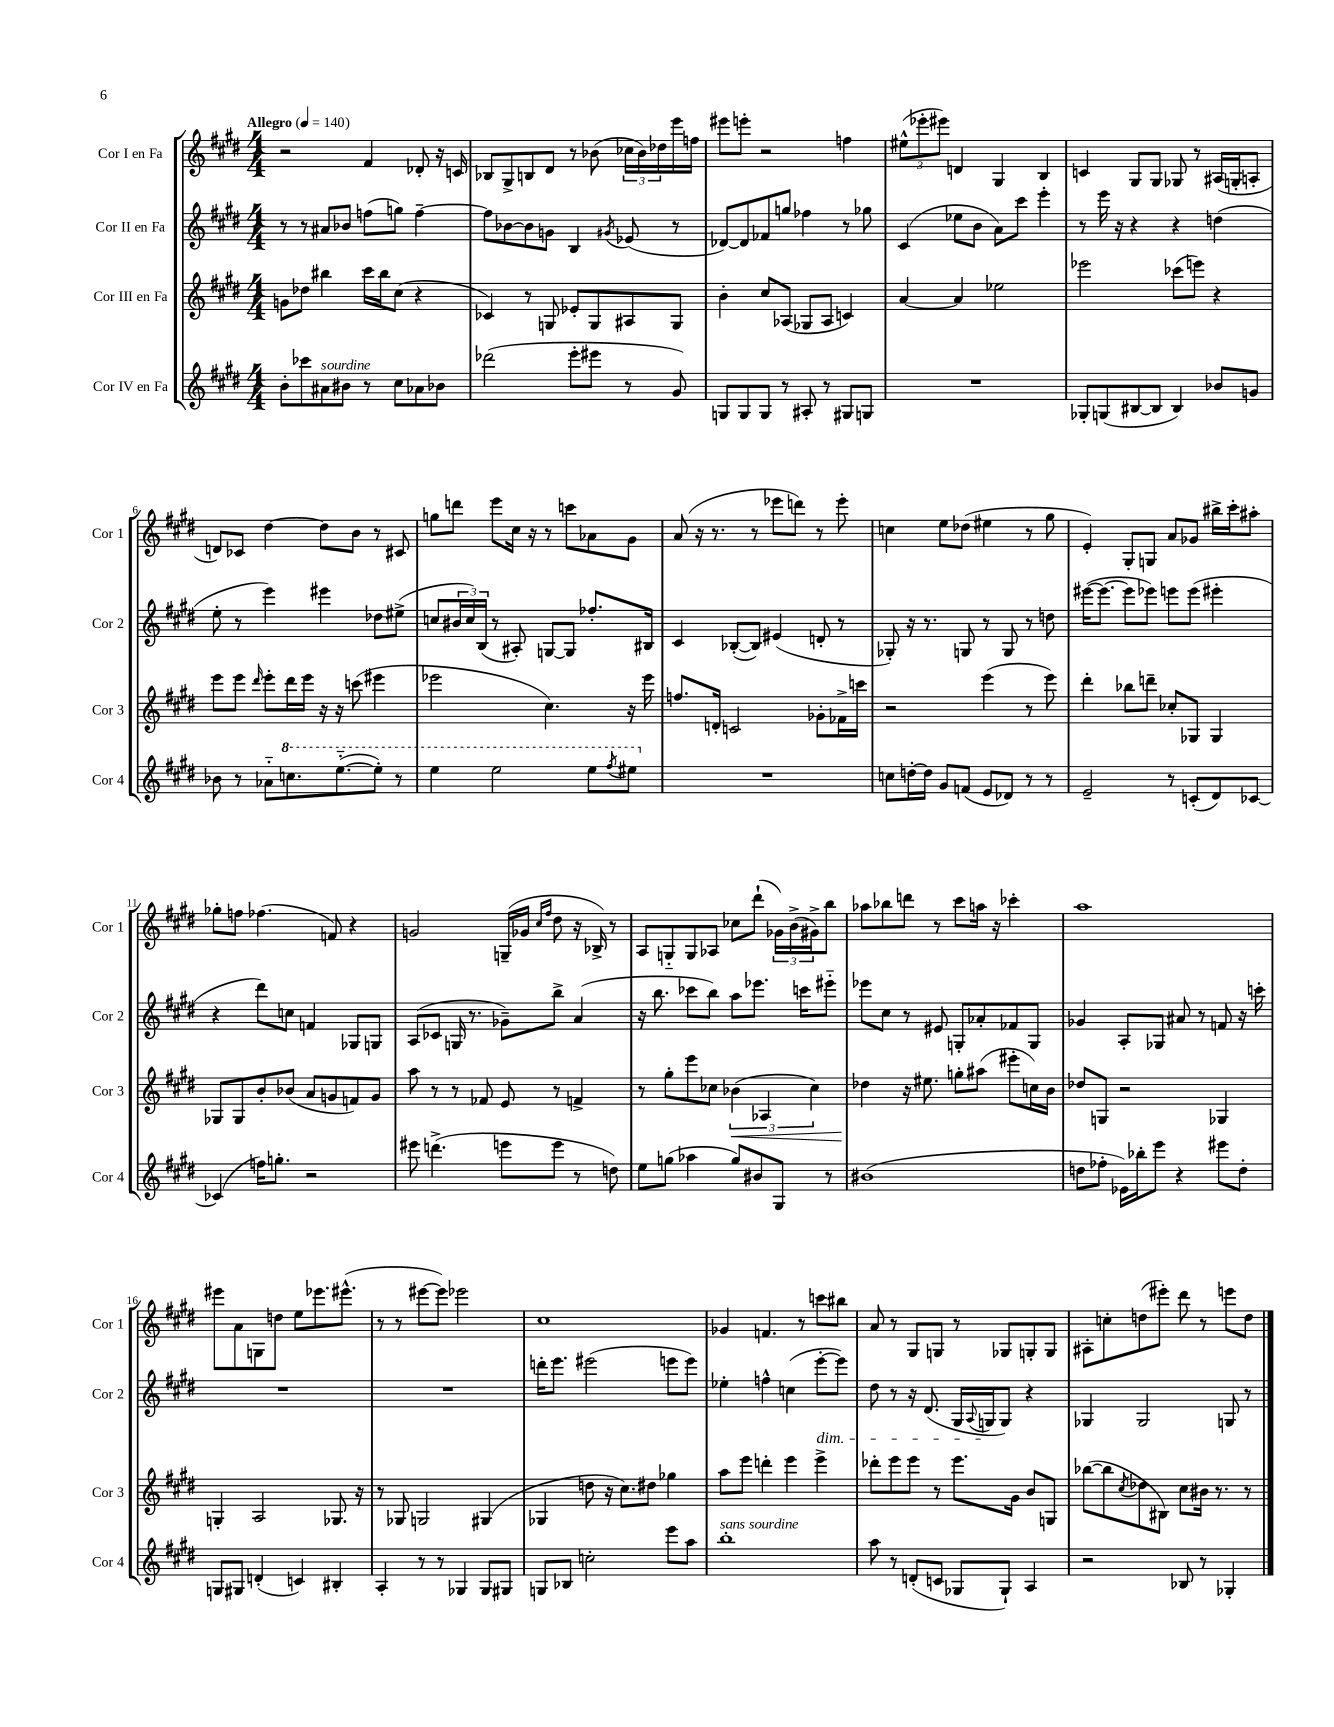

**kern	**kern	**kern	**kern
*staff4	*staff3	*staff2	*staff1
*clefG2	*clefG2	*clefG2	*clefG2
*k[f#c#g#d#]	*k[f#c#g#d#]	*k[f#c#g#d#]	*k[f#c#g#d#]
*M4/4	*M4/4	*M4/4	*M4/4
*MM140	*MM140	*MM140	*MM140
8b'\L	8g\L	8r	2r
8ccc-\	8dd-\J	8r	.
8a#\	4bb#\	8a#/L	.
8b#\J	.	8b-/J	.
8r	16ccc#\LL	(8ff\L	4f#/
.	16bb#\J	.	.
8cc#\L	(8cc#\J	8gg\J)	.
8a-\	4r	[4ff~\	8d-'/
8b-\J	.	.	16r
.	.	.	16c/
=	=	=	=
(2ddd-\	4c-/)	8ff\]L	8B-/L
.	.	[8b-\	8G#^/
.	8r	8b-\]	8B/
.	8G/	8g\J	8d#/J
8eee'\L	8e-'/L	4B/	8r
8eee#\J	8G/	.	(8b-\
.	.	8qg#/	.
8r	8A#/	(8e-/	24cc-\LL
.	.	.	24b-\)
.	.	.	24dd-\
8g#/)	8G/J	8r	16eee\
.	.	.	16ff\JJ
=	=	=	=
8G/L	4b'\	[8d-/L)	8eee#\L
8G/	.	8d-/]	8eee'\J
8G/J	8cc#/L	8f-/	2r
8r	(8A-/J	8gg/J	.
8A#'/	8G-/L	4ff-\	.
8r	8A-/J	.	.
8G#/L	4c/)	8r	4ff\
8G/J	.	8gg-\	.
=	=	=	=
1r	[4a/	(4c#/	(12ee#^^\L
.	.	.	12eee-'\
.	.	.	12eee#\J)
.	4a/]	8ee-\L	4d/
.	.	8b\J	.
.	2ee-\	8a\L)	4G#/
.	.	8ccc#\J	.
.	.	4eee'\	4B/
=	=	=	=
8G-'/L	2eee-\	8r	4c/
(8G/	.	16eee\	.
.	.	16r	.
[8B#/	.	4r	8G#/L
8B#/]J	.	.	8G#/J
4B#/)	(8ccc-\L	4r	8G-/
.	8eee\J)	.	8r
8b-/L	4r	(4dd\	(16A#/LL
.	.	.	16G'/J
8g/J	.	.	8A'/J
=	=	=	=
8b-\	8eee\L	8ee'\	8d/L)
8r	8eee\J	8r	8c-/J
.	16qqddd#/	.	.
8a-'~\L	8eee'\L	4eee\)	[4dd#\
8.ccc\	16ddd#\L	.	.
.	16eee\JJ	.	.
.	16r	4eee#\	8dd#\]L
([8.eee'~\	16r	.	.
.	(8ccc\	.	8b\J
8eee'\]J)	4eee#\	8dd-\L	8r
8r	.	(8ee#^\J	8c#/
=	=	=	=
4eee\	2eee-\	8cc/L	8gg\L
.	.	24b#/L	8ddd\J
.	.	24cc/)	.
.	.	(24B/JJ	.
2eee\	.	8r	8eee\L
.	.	8A#'/)	16cc#\Jk
.	.	.	16r
.	4.cc#\)	[8G/L	8r
.	.	8G/]J	8ccc\L
8eee\L	.	8.ff-'/L	8a-\
8qfff#/	.	.	.
8eee#\J	16r	.	8g#\J
.	16eee-\	16B#/Jk	.
=	=	=	=
1r	8.ff/L	4c#/	(8a/
.	.	.	16r
.	16d'/Jk	.	8.r
.	2c/	([8B-'/L	.
.	.	8B-/]J)	8r
.	.	(4e#/	8eee-\L
.	.	.	8ddd\J)
.	8g-'\L	8d'/	8r
.	16f-^\L	8r	8eee-'\
.	16ccc\JJ	.	.
=	=	=	=
8cc\L	2r	8G-'/)	4cc\
[16dd'\L	.	16r	.
16dd\]JJ	.	8.r	.
8g#/L	.	.	8ee\L
(8f/J	.	8G/	(8dd-\J
8e/L	(4eee\	8r	4ee#\
8d-/J)	.	8G/	.
8r	8r	8r	8r
8r	8eee\)	8dd\	8gg#\
=	=	=	=
2e~/	4ddd#'\	([16eee#\LK	4e'/)
.	.	8.eee#\_J	.
.	8bb-\L	8eee#\]L	8G#'/L
.	8ddd~\J	8eee-\J)	8G/J
8r	8cc-'/L	8eee\L	8a/L
(8c'/L	8G-/J	(8eee\J	8g-/J
8d#/)	4G-/	4eee#'\	16bb#^\LL
.	.	.	16ccc#'\J
[8c-/J	.	.	8aa#'\J
=	=	=	=
(4c-/]	8G-/L	4r	8gg-'\L
.	8G-/	.	8ff\J
16ff\LK)	8b'/	8ddd#\L)	(4.ff-\
8.gg'\J	.	.	.
.	(8b-/J	8cc\J	.
2r	8a/L	4f/	.
.	8g/	.	8f/)
.	8f/)	8G-/L	4r
.	8g/J	8G/J	.
=	=	=	=
8eee#\	8aa\	(8A/L	2g/
(4.ddd^\	8r	8c-/J	.
.	8r	16G/	.
.	.	8.r	.
.	8f-/	.	.
8eee\L	8e/	8g-~\L)	(16G~/LL
.	.	.	16g-/JJ
.	.	.	16qqcc#/LL
.	.	.	16qqff#/JJ
8eee\J	8r	8bb^\J	8dd#\
8r	4f^/	(4a/	16r
.	.	.	16B-^/)
8dd\)	.	.	8r
=	=	=	=
8ee\L	8r	16r	8A/L
.	.	8.bb\	.
(8gg\J	8gg#'\L	.	8G'~/
4aa-\	8eee\	8ccc-\L	8G/
.	8cc-\J	8bb\J)	8A-/J
8gg/L)	(6b-\	8aa\L	8cc-\L
8b#/	.	8.eee-\J	(8ddd#`\J
.	6A-/	.	.
8G#/J	.	.	24g-\LL)
.	.	.	(24b^\
.	.	16ccc\LK	.
.	6cc-\)	.	24g#^\J)
8r	.	8eee#'~\J	8bb\J
=	=	=	=
(1b#	4dd-\	8eee-\L	8aa-\L
.	.	8cc#\J	8bb-\
.	16r	8r	8ddd\J
.	8.ee#\	.	.
.	.	8e#/	8r
.	8gg'\L	8G'/L	8ccc#\L
.	(8aa#\J	8a-'/	16aa\Jk
.	.	.	16r
.	8eee#'\L	8f-/	4ccc-'\
.	16cc\L)	8G/J	.
.	16b\JJ	.	.
=	=	=	=
8dd\L	8dd-/L	4g-/	1aa
8ff-'\J	8G/J	.	.
16e-\LL)	2r	8A'/L	.
16bb-'\J	.	.	.
8eee\J	.	8G-/J	.
4r	.	8a#/	.
.	.	8r	.
8eee#\L	4G-/	8f/	.
8dd'\J	.	16r	.
.	.	16ccc'\	.
=	=	=	=
8G/L	4G'/	1r	8eee#\L
8G#/J	.	.	8a\
(4d'/	2A/	.	8G\
.	.	.	8dd\J
4c/)	.	.	8ee\L
.	.	.	8.eee-\
4B#'/	8.G-/	.	.
.	.	.	(8.eee#^^\J
.	16r	.	.
=	=	=	=
4A'/	8r	1r	8r
.	8G-/	.	8r
8r	2G/	.	[8eee#\L
8r	.	.	8eee#\]J)
4G-/	.	.	2eee-\
8G-/L	(4G#/	.	.
8G#/J	.	.	.
=	=	=	=
8G/L	4G-/	16ddd'\LK	1cc#
.	.	8.eee\J	.
8B-/J	.	.	.
2cc'\	8dd\	(2eee#\	.
.	16r	.	.
.	8.cc#\L)	.	.
.	8dd#\J	.	.
8eee\L	4gg-\	8eee\L	.
8aa\J	.	8eee\J)	.
=	=	=	=
1bb'	8aa\L	4ee-'\	4g-/
.	8eee\J	.	.
.	4ddd'\	4ff^^\	4.f/
.	4eee\	(4cc\	.
.	.	.	8r
.	4eee^\	[8eee'\L	8ccc\L
.	.	8eee\]J)	8bb#\J
=	=	=	=
8aa\	8ddd-'\L	8dd#\	8a/
8r	8eee\	8r	8r
(8d'/L	8eee\J	16r	8G#/L
.	.	(8.d#/	.
8c/J	8r	.	8G/J
8G-/L	8.eee\L	16G#/LL	8r
.	.	8qqA/	.
.	.	16G/J	.
8G-`/J)	.	8G/J)	8G-/L
.	16g#\Jk	.	.
4A/	8b/L	4r	8G'/
.	8G/J	.	8G/J
=	=	=	=
2r	([8bb-\L	4G-/	8A#'\L
.	8bb-\]	.	8cc'\
.	8qcc#/	.	.
.	8dd-\	2G-/	(8dd\
.	8B#\J)	.	8eee#'\J)
8B-/	8cc#\L	.	8ddd#\
8r	16b#\Jk	.	8r
.	8.r	.	.
4G-'/	.	8G/	8eee\L
.	8r	8r	8dd\J
==	==	==	==
*-	*-	*-	*-
